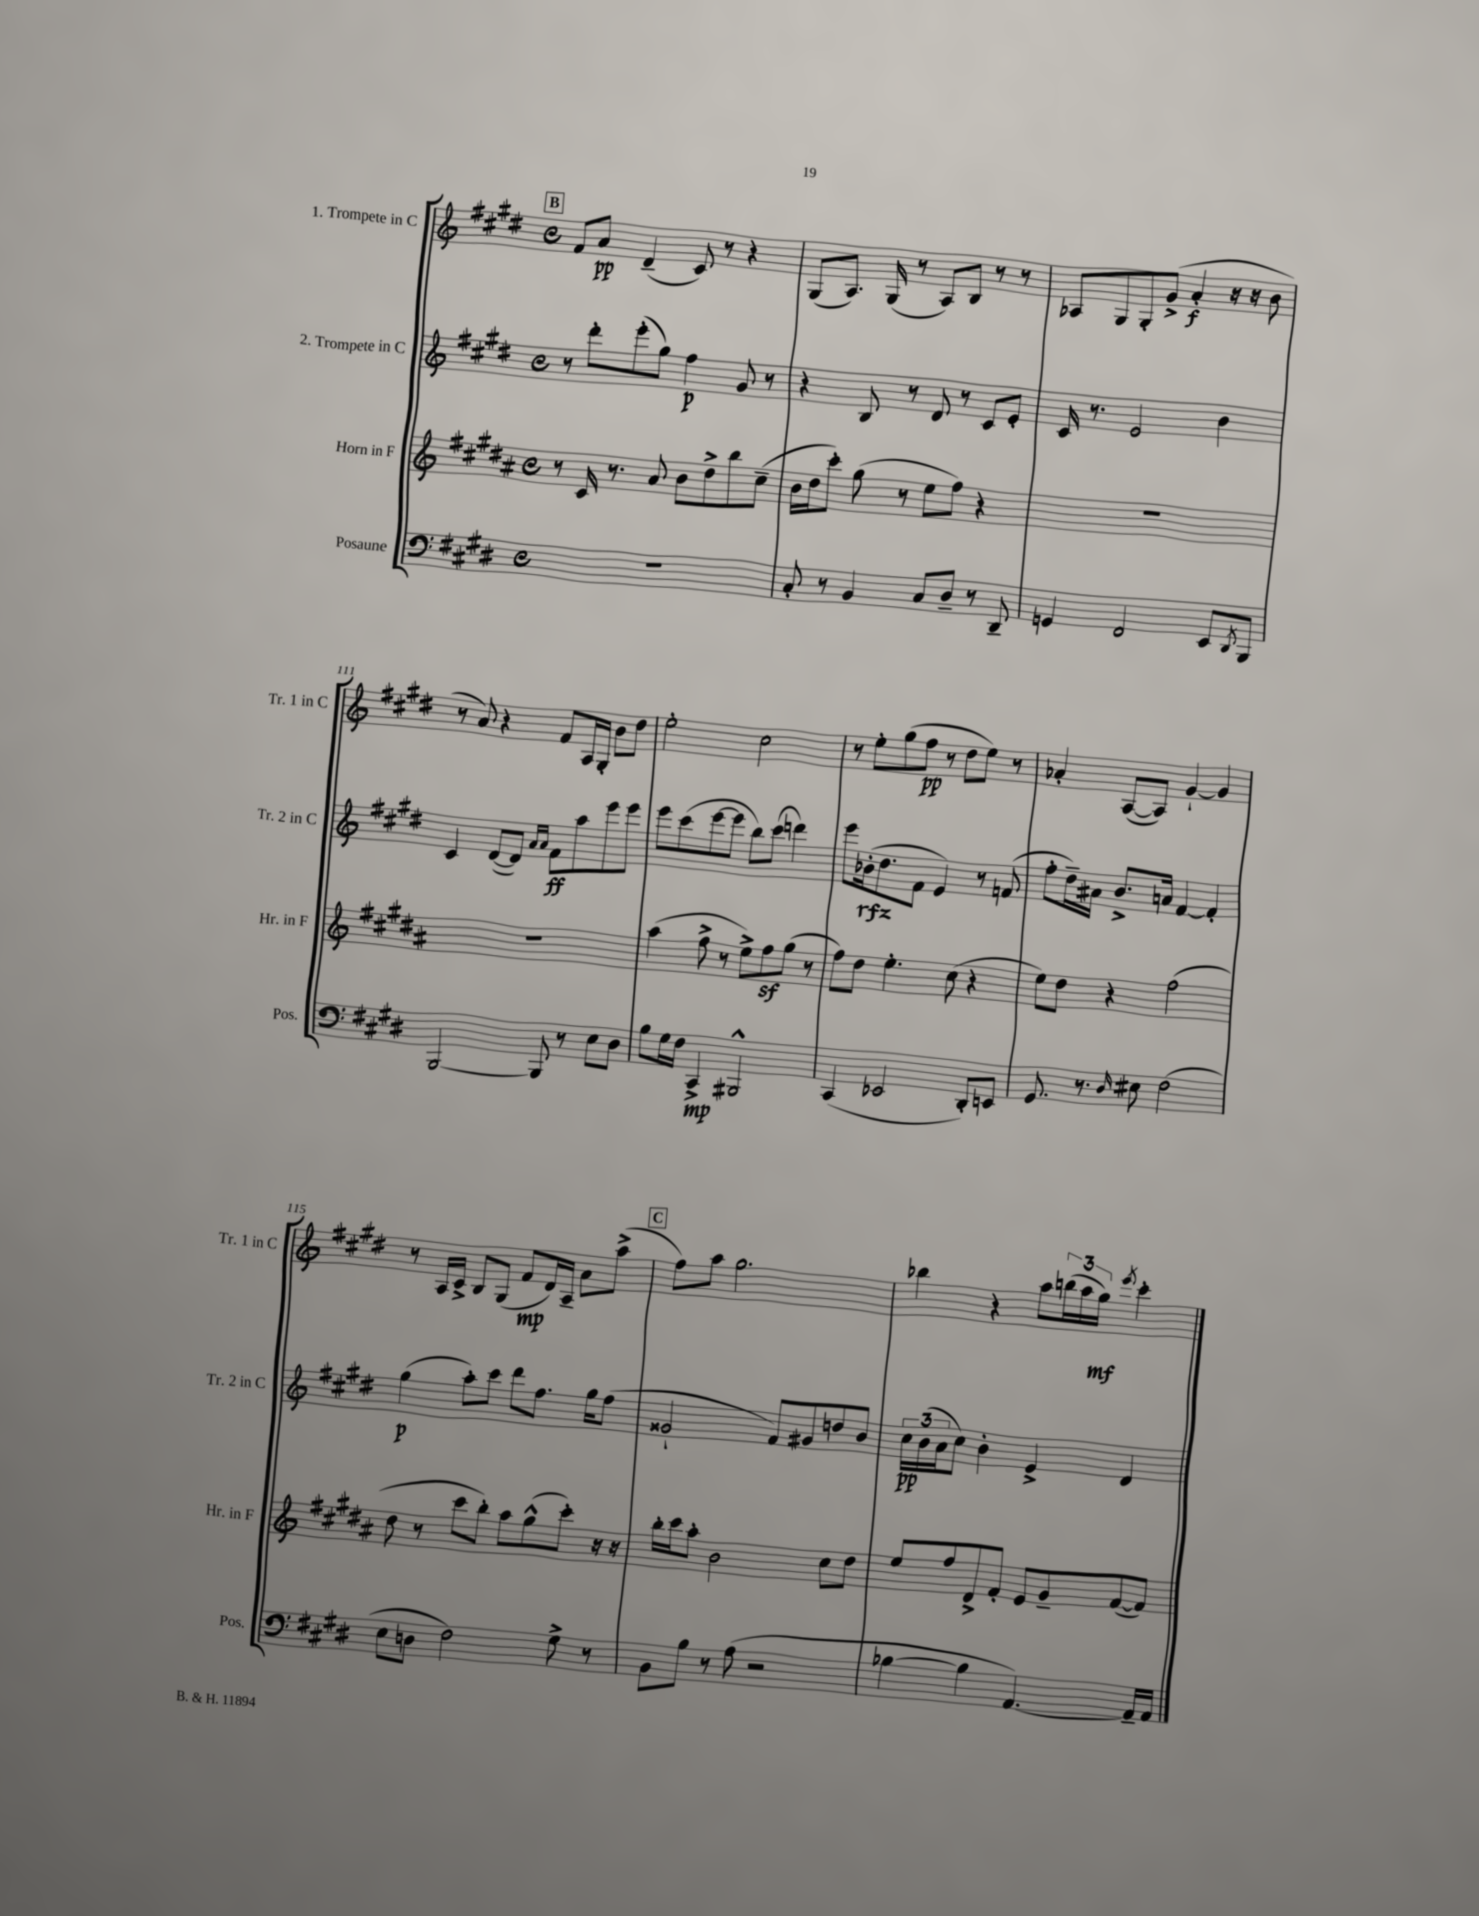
<<
\new StaffGroup <<
\new Staff = "s0" \with { instrumentName = "1. Trompete in C" shortInstrumentName = "Tr. 1 in C" } {
    \clef treble \key e \major \defaultTimeSignature \time 4/4
    \mark \markup { \box "B" } fis'8 a'8\pp dis'4--( cis'8) r8 r4 |
    gis8( a8.) gis16( r8 a8) b8 r8 r8 |
    aes8 gis8 gis8-. gis'8->( a'4-.\f r16 r16 b'8 |
    r8 a'8) r4 fis'8 a16 gis16-. b'8 dis''8 |
    e''2-. cis''2 |
    r8 e''8-. gis''8( fis''8\pp r8 dis''8 e''8) r8 |
    aes'4-. a8~( a8) gis'4~-! gis'4 |
    r8 a16 cis'16-> b8 gis8( fis'8\mp dis'16) a16-- a'8 a''8->( |
    \mark \markup { \box "C" } fis''8) a''8 gis''2. |
    bes''4 r4 a''8 \tuplet 3/2 { b''16( a''16 gis''16\mf) } \acciaccatura { e'''8 } cis'''4-. \bar "|." |
}
\new Staff = "s1" \with { instrumentName = "2. Trompete in C" shortInstrumentName = "Tr. 2 in C" } {
    \clef treble \key e \major \defaultTimeSignature \time 4/4
    \mark \markup { \box "B" } r8 dis'''8-. e'''8-.( gis''8) fis''4\p gis'8 r8 |
    r4 b8 r8 dis'8 r8 cis'8 e'8-. |
    cis'16 r8. e'2 b'4 |
    cis'4 dis'8~( dis'8) \grace { a'16 a'16 } fis'8\ff a''8 e'''8 e'''8 |
    e'''8 cis'''8( e'''8~ e'''8 b''8) cis'''8( d'''4) |
    e'''8 bes'16-.\rfz( dis''8. fis'8 e'4) r8 f'8( |
    fis''8-. dis''16--) ais'16 b'8.-> a'16 fis'4~ fis'4-. |
    gis''4\p( a''8-.) cis'''8 dis'''8 fis''8. gis''16 fis''8( |
    \mark \markup { \box "C" } gisis'2-! fis'8) gis'8 d''8 b'8 |
    \tuplet 3/2 { cis''16\pp b'16( a'16 } cis''8) b'4-. e'4-> dis'4 \bar "|." |
}
\new Staff = "s2" \with { instrumentName = "Horn in F" shortInstrumentName = "Hr. in F" } {
    \clef treble \key b \major \defaultTimeSignature \time 4/4
    \mark \markup { \box "B" } r8 cis'16 r8. ais'8 b'8 dis''8-> b''8 cis''8--( |
    b'16 dis''16 cis'''8-.) gis''8( r8 e''8 fis''8) r4 |
    R1 |
    R1 |
    ais''4( fis''8-> r8 e''8->) fis''8\sf gis''8( r8 |
    fis''8) dis''8 e''4.-. cis''8( r4 |
    e''8) dis''8 r4 fis''2( |
    dis''8 r8 cis'''8 b''8-.) ais''8 gis''8-^( cis'''8-.) r16 r16 |
    \mark \markup { \box "C" } b''16-. cis'''16 ais''8-. b'2 cis''8 dis''8 |
    e''8 fis''8 dis'8-> fis'8-. e'8 gis'8-- fis'8~( fis'8) \bar "|." |
}
\new Staff = "s3" \with { instrumentName = "Posaune" shortInstrumentName = "Pos." } {
    \clef bass \key e \major \defaultTimeSignature \time 4/4
    \mark \markup { \box "B" } R1 |
    cis8-. r8 b,4 cis8 dis8-- r8 dis,8-- |
    g,4 fis,2 e,8 \acciaccatura { dis,8 } b,,8 |
    b,,2~ b,,8 r8 e8 dis8 |
    b8 gis16 fis16 cis,4->\mp bis,,2-^ |
    cis,4( ees,2 dis,8-.) e,8 |
    gis,8. r8. \grace { dis16 } eis8 fis2( |
    e8 d8 fis2) gis8-> r8 |
    \mark \markup { \box "C" } b,8 b8 r8 a8( r2 |
    bes4~ bes4 a,4.~) a,16-- a,16 \bar "|." |
}
>>
>>
\layout { \context { \Score currentBarNumber = #108 } }
